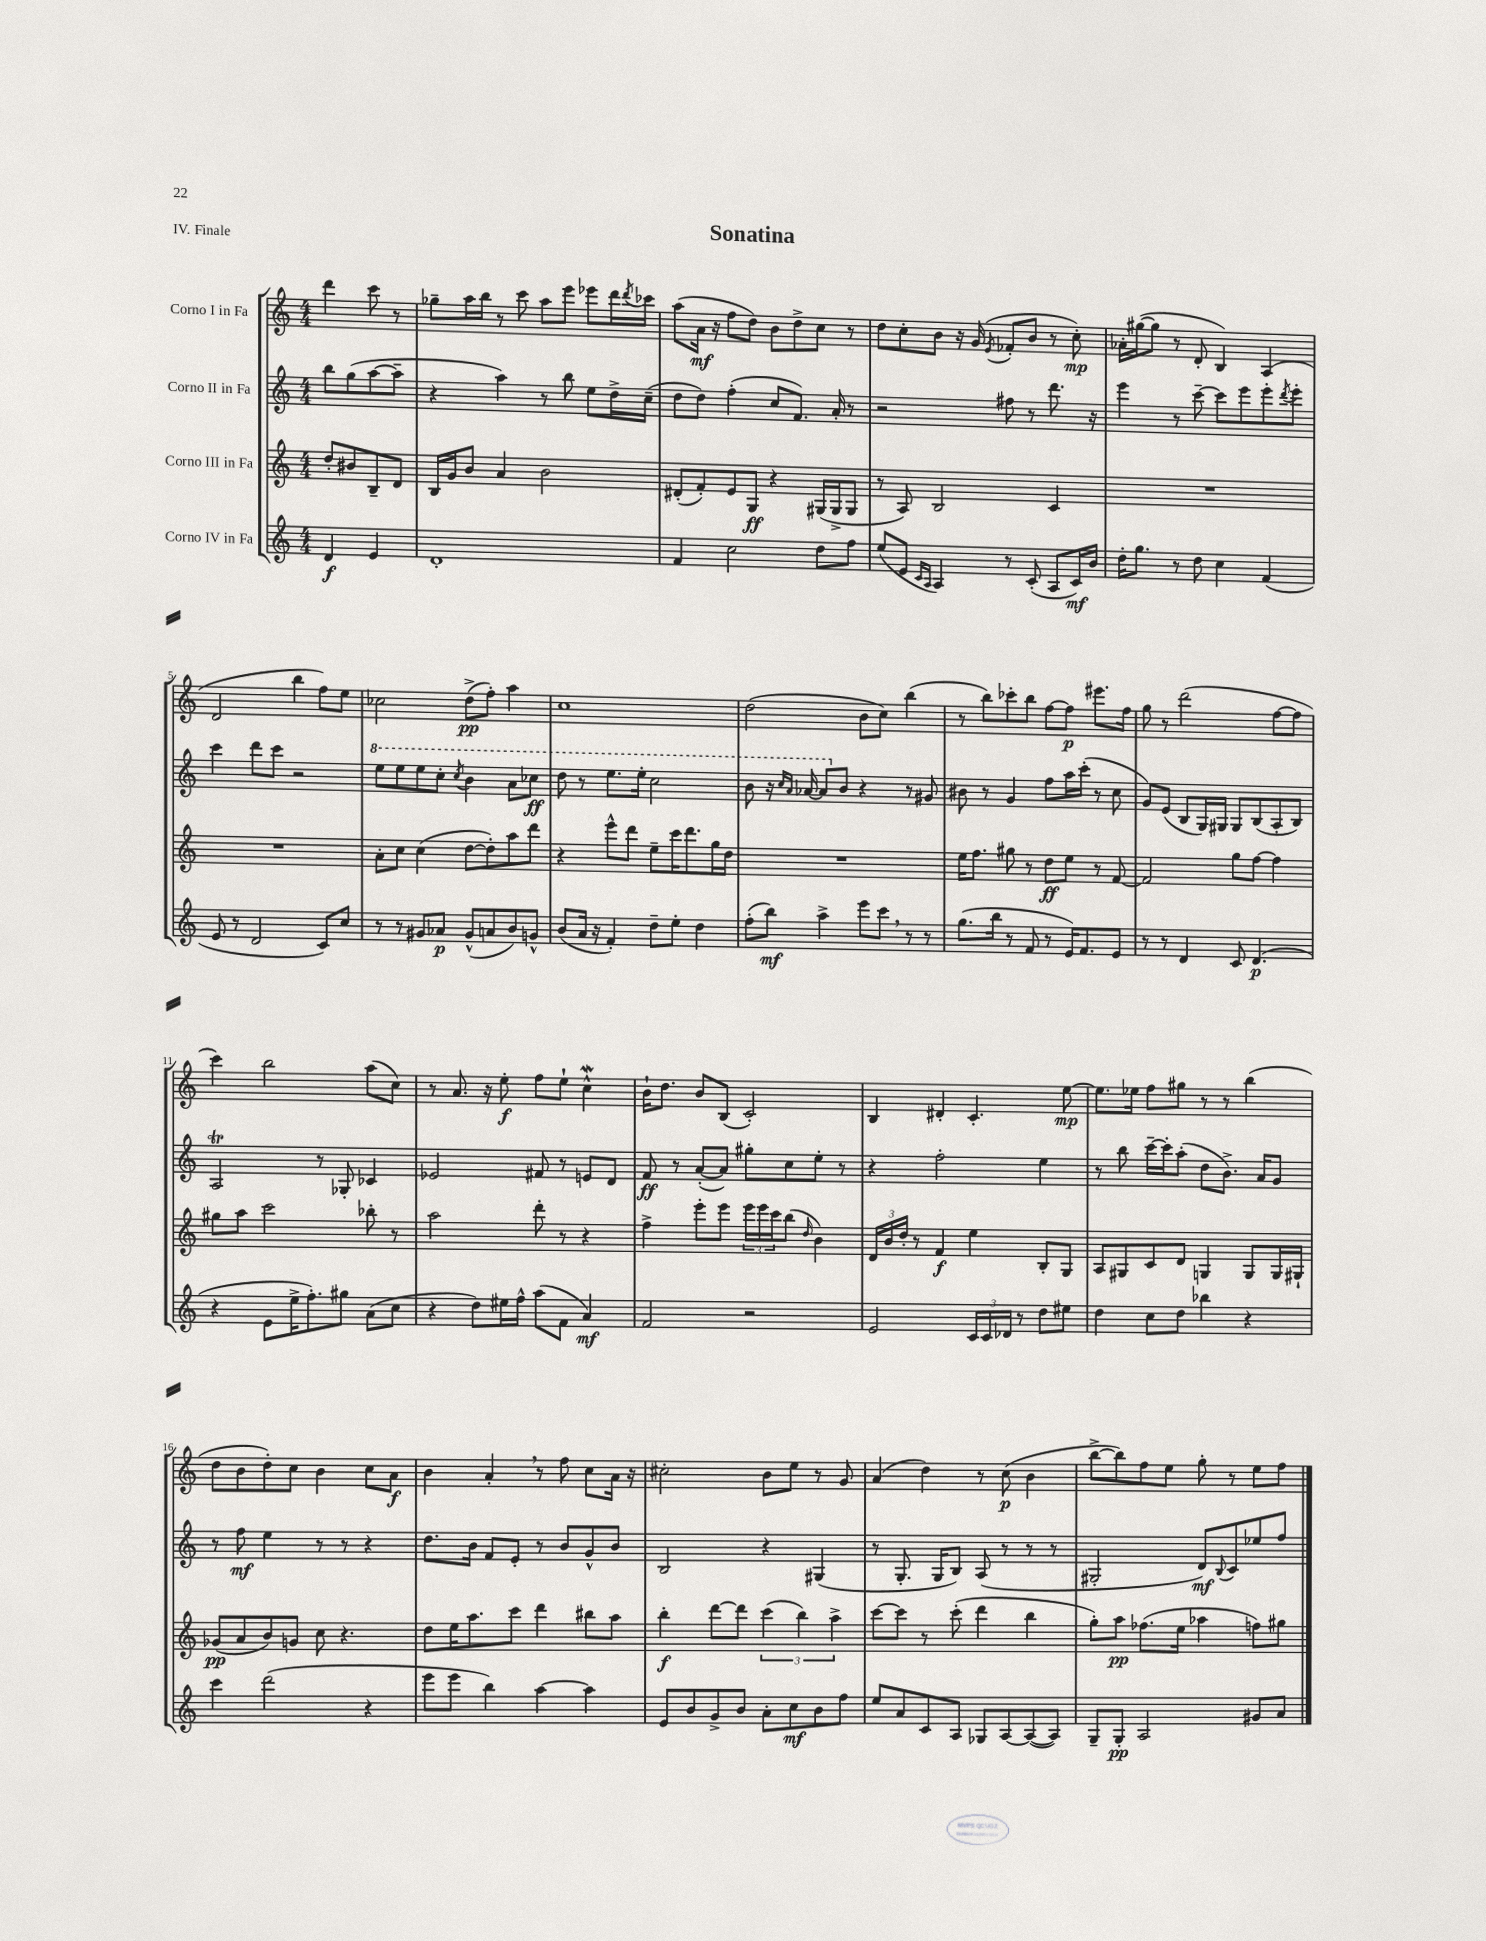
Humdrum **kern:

**kern	**kern	**kern	**kern
*staff4	*staff3	*staff2	*staff1
*clefG2	*clefG2	*clefG2	*clefG2
*k[]	*k[]	*k[]	*k[]
*M4/4	*M4/4	*M4/4	*M4/4
4d	8dd'	8bb	4ddd
.	8b#	(8gg	.
4e	8B~	[8aa	8ccc
.	8d	8aa~]	8r
=	=	=	=
1d'	16B	4r	8gg-~
.	16g	.	.
.	8b	.	16aa
.	.	.	16bb
.	4a	4aa)	8r
.	.	.	8ccc
.	2b	8r	8aa
.	.	8bb	8eee
.	.	8ee	8eee-
.	.	16dd^	16ddd
.	.	.	8qddd
.	.	(16cc~	16ccc-
=	=	=	=
4f	(8d#'	8dd	(8aa
.	8f')	8dd)	16a
.	.	.	16r
2cc	8e	(4ff'	8ff
.	8G	.	8dd)
.	4r	8cc	8b
.	.	8.f)	8dd^
8dd	(16G#	.	8cc
.	16G#^	16a'	.
8ff	8G#	8r	8r
=	=	=	=
(8ee	8r	2r	8dd
8e	8A)	.	8cc'
16qqc	.	.	.
16qqA	.	.	.
4A)	2B	.	8b
.	.	.	16r
.	.	.	(16g
.	.	.	8qe
8r	.	8ff#	8f-'
(8c'	.	8r	8b
8A	4c	8.ddd	8r
16c)	.	.	8cc')
16b	.	16r	.
=	=	=	=
16dd'	1r	4eee	16a-'
8.gg	.	.	([16gg#
.	.	.	8gg#]
8r	.	8r	8r
8dd	.	[8ccc~	8d'
4cc	.	8ccc]	4B)
.	.	8eee	.
(4f	.	8eee'	(4A
.	.	8qddd	.
.	.	8eee'	.
=	=	=	=
8e	1r	4ccc	2d
8r	.	.	.
2d	.	8ddd	.
.	.	8ccc	.
.	.	2r	4bb
8c)	.	.	8ff)
8cc	.	.	8ee
=	=	=	=
8r	8a'	8eee	2cc-
8r	8cc	8eee	.
8g#	(4cc	8eee	.
8a-	.	8ccc'	.
.	.	8qccc	.
(8g#^^	[8dd	4bb	(8dd^
8a	8dd'])	.	8ff')
8b)	8aa	8aa	4aa
8g^^	8ddd	8ccc-	.
=	=	=	=
(8b	4r	8ddd	1cc
16a	.	8r	.
16r	.	.	.
4f')	8eee^^	8.eee	.
.	8ddd	.	.
.	.	16eee'	.
8dd~	8ee~	2ccc	.
8ee'	16ccc	.	.
.	8.ddd	.	.
4dd	.	.	.
.	16gg	.	.
.	16dd	.	.
=	=	=	=
(8ff'	1r	8bb	(2dd
8bb)	.	16r	.
.	.	16qqccc	.
.	.	16qqaa	.
.	.	[16aa-	.
4aa^	.	8aa-]	.
.	.	8b	.
8eee	.	4r	8b
8ccc	.	.	8cc)
8r	.	8r	(4bb
8r	.	8g#	.
=	=	=	=
(8.gg	16ee	8b#	8r
.	8.ff	.	.
.	.	8r	8bb)
16bb	.	.	.
8r	8gg#	4g	8ccc-'
8f	8r	.	8bb
8r	8dd	8ff	[8ff
16e)	8ee	16aa	8ff]
8.f	.	(16ccc'	.
.	8r	8r	8.eee#
8e	[8f	8cc	.
.	.	.	16ff
=	=	=	=
8r	2f]	8g)	8gg
8r	.	(8e	8r
4d	.	8B	(2ddd
.	.	16G)	.
.	.	16G#	.
8c	8gg	8G#	.
(4.d	[8ff	(8B	.
.	4ff]	8A'	[8ff
.	.	8B)	8ff]
=	=	=	=
4r	8gg#	2A	4ccc)
.	8aa	.	.
8e	2ccc	.	2bb
16ee^	.	.	.
8.ff')	.	.	.
.	.	8r	.
8gg#	.	8G-'	.
(8a	8bb-'	4c-	(8aa
8cc	8r	.	8cc)
=	=	=	=
4r	2aa	2e-	8r
.	.	.	8.a
8dd)	.	.	.
.	.	.	16r
16ee#	.	.	8ee'
16ff^^	.	.	.
(8aa	8ddd'	8f#	8ff
8f	8r	8r	8ee`
4a)	4r	8e	4cc^^
.	.	8d	.
=	=	=	=
2f	4ff^	8f	16b`
.	.	.	8.dd
.	.	8r	.
.	8eee'	([8a'	8b
.	8eee	8a])	(8B
2r	24eee	8gg#'	2c')
.	24eee	.	.
.	24ccc	.	.
.	(8bb	8cc	.
.	16qqdd	.	.
.	4b)	8ee'	.
.	.	8r	.
=	=	=	=
2e	24d	4r	4B
.	24b	.	.
.	24dd'	.	.
.	8r	.	.
.	4f	2ff'	4d#'
24c	4ee	.	4.c'
24c	.	.	.
24d-	.	.	.
8r	.	.	.
8dd	8B'	4ee	.
8ee#	8G	.	[8ee
=	=	=	=
4dd	8A	8r	8.ee]
.	8G#	8bb	.
.	.	.	16ee-
8cc	8c	[16ccc~	8ff
.	.	16ccc']	.
8dd	8d	(8aa'	8gg#
4bb-	4G	8dd	8r
.	.	8.b^)	8r
4r	8G	.	(4bb
.	.	16a	.
.	16G	8g	.
.	16G#`	.	.
=	=	=	=
4ccc	(8g-	8r	8dd
.	8a	8ff	8b
(2ddd	8b)	4ee	8dd')
.	8g	.	8cc
.	8cc	8r	4b
.	4.r	8r	.
4r	.	4r	8cc
.	.	.	8a
=	=	=	=
8eee	8dd	8.dd	4b
8eee	16ee	.	.
.	8.aa	16b	.
4bb)	.	8f	4a'
.	8ccc	8e'	.
[4aa	4ddd	8r	8r
.	.	8b	8ff
4aa]	8bb#	8g^^	8cc
.	8aa	8b	16a
.	.	.	16r
=	=	=	=
8e	4bb'	2B	2cc#'
8b	.	.	.
8g^	[8ddd	.	.
8b	8ddd]	.	.
8a'	(6ccc	4r	8b
8cc	.	.	8ee
.	6bb)	.	.
8b	.	(4G#	8r
.	6aa^	.	.
8ff	.	.	8g
=	=	=	=
8ee	[8ccc	8r	(4a
8a	8ccc]	8.G'	.
8c	8r	.	4dd)
.	.	16G	.
8A	(8ccc'	8B)	.
8G-	4ddd	(8A	8r
[8A	.	8r	(8cc
(8A_	4bb	8r	4b
8A])	.	8r	.
=	=	=	=
8G~	8gg')	2G#'	[8bb^
8G'	8aa	.	8bb])
2A	(8.ff-	.	8ff
.	.	.	8ee
.	16ee	.	.
.	4aa-	8d)	8gg'
.	.	8qqB	.
.	.	8c	8r
8g#	8ff)	8ee-	8ee
8a	8gg#	8ff	8ff
==	==	==	==
*-	*-	*-	*-
